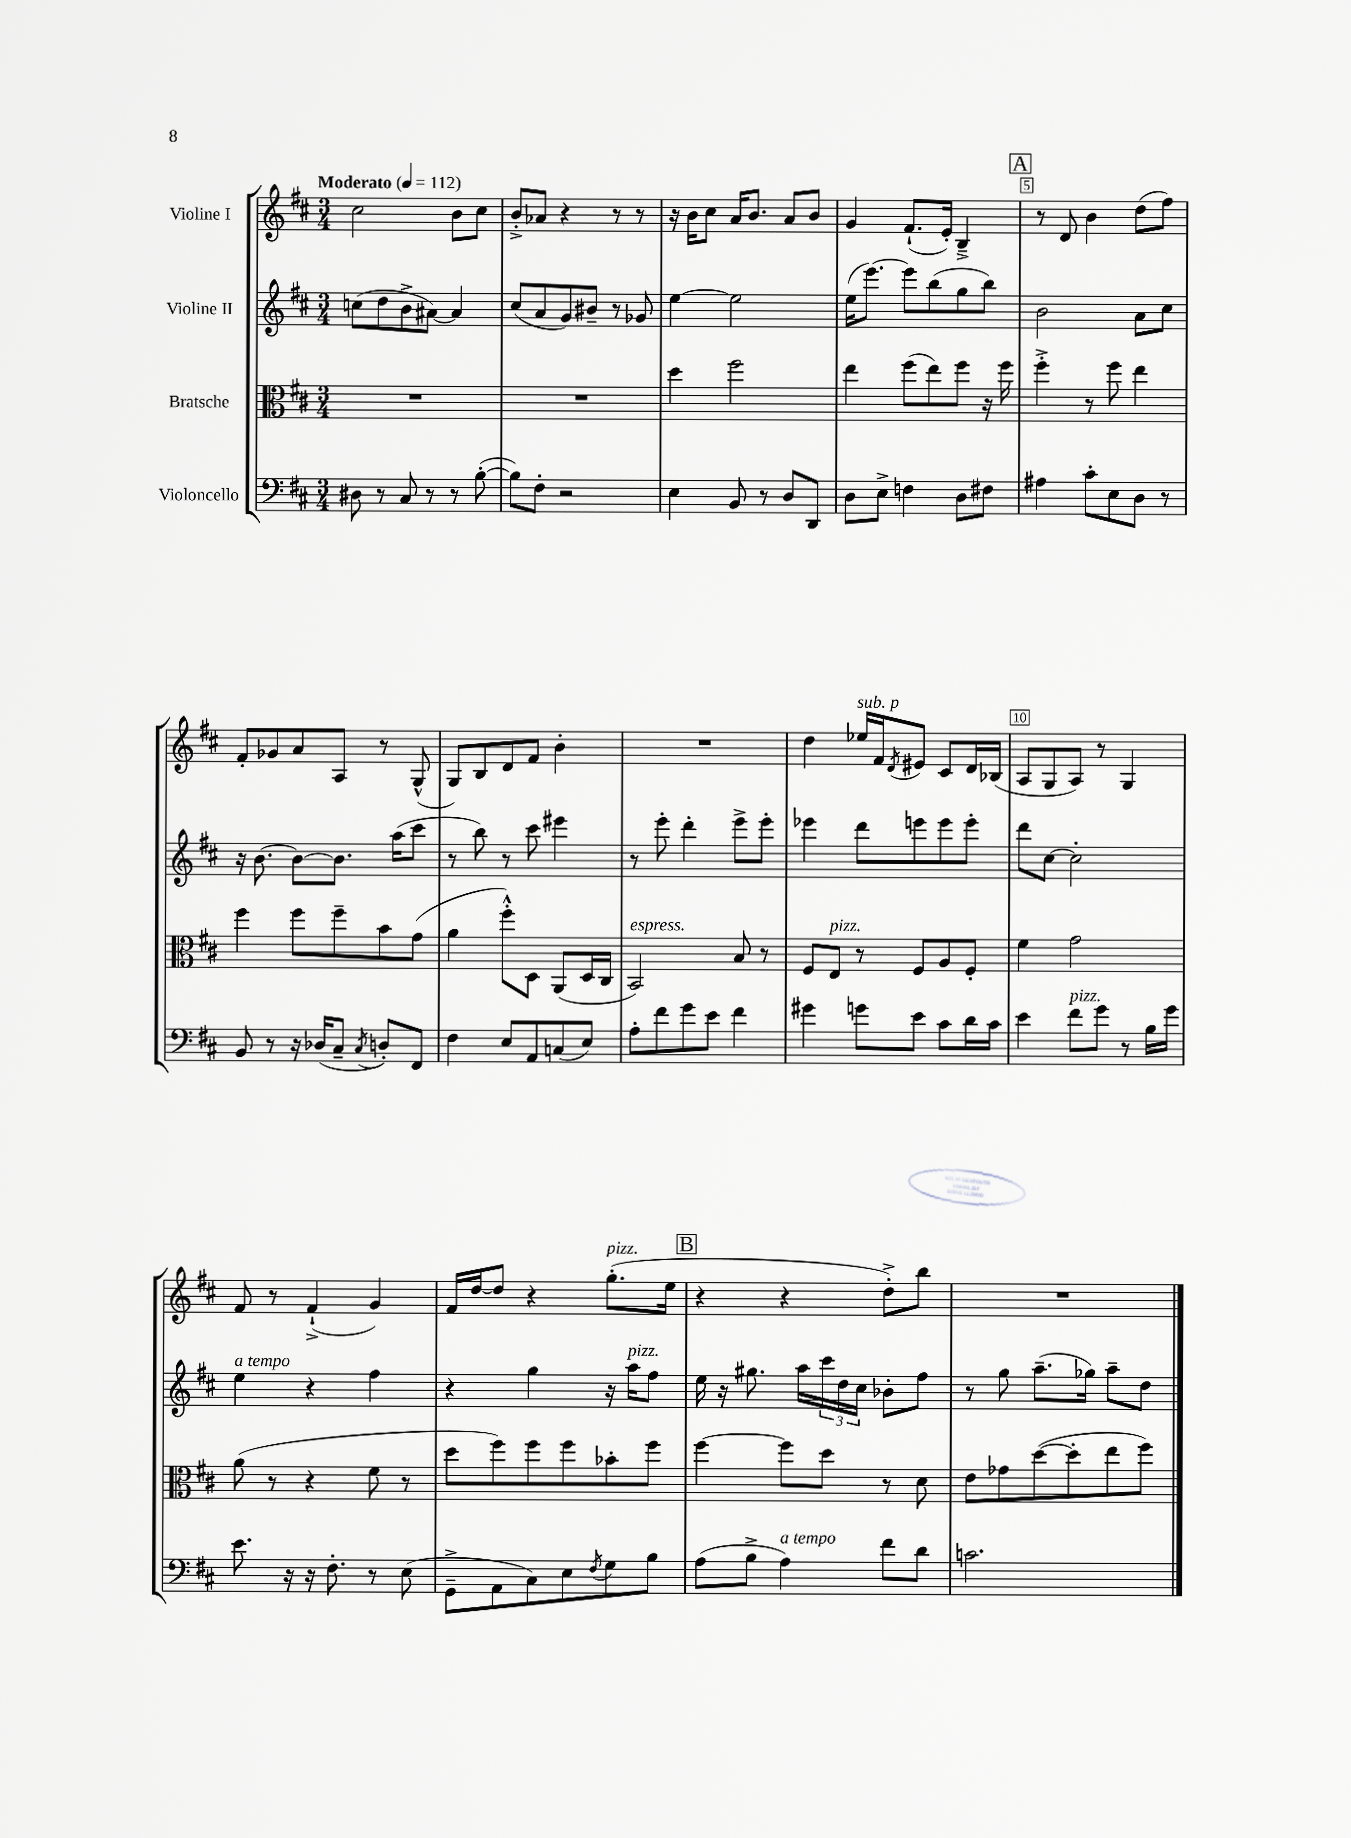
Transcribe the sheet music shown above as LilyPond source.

<<
\new StaffGroup <<
\new Staff = "s0" \with { instrumentName = "Violine I" } {
    \clef treble \key d \major \numericTimeSignature \time 3/4 \tempo "Moderato" 4 = 112
    cis''2 b'8 cis''8 |
    b'8-.-> aes'8 r4 r8 r8 |
    r16 b'16 cis''8 a'16 b'8. a'8 b'8 |
    g'4 fis'8.-!( e'16-.) b4---> |
    \mark \markup { \box "A" } r8 d'8 b'4 d''8( fis''8) |
    fis'8-. ges'8 a'8 a8 r8 g8-^( |
    g8) b8 d'8 fis'8 b'4-. |
    R2. |
    d''4 ees''16^\markup { \italic "sub. p" } fis'16 \acciaccatura { d'8 } eis'8 cis'8 d'16 bes16( |
    a8 g8 a8) r8 g4 |
    fis'8 r8 fis'4-!->( g'4) |
    fis'16 d''16~ d''8 r4 g''8.-.^\markup { \italic "pizz." }( e''16 |
    \mark \markup { \box "B" } r4 r4 d''8-.->) b''8 |
    R2. \bar "|." |
}
\new Staff = "s1" \with { instrumentName = "Violine II" } {
    \clef treble \key d \major \numericTimeSignature \time 3/4
    c''8( d''8 b'8-> ais'8~) ais'4 |
    cis''8( a'8 g'8) bis'8-- r8 ges'8 |
    e''4~ e''2 |
    e''16( e'''8.~) e'''8 b''8( g''8 b''8) |
    \mark \markup { \box "A" } b'2 a'8 cis''8 |
    r16 b'8.~ b'8~ b'8. a''16( cis'''8 |
    r8 b''8) r8 cis'''8 eis'''4 |
    r8 e'''8-. d'''4-. e'''8-> e'''8-. |
    ees'''4 d'''8 e'''8 e'''8 e'''8-. |
    d'''8 cis''8~ cis''2-. |
    e''4^\markup { \italic "a tempo" } r4 fis''4 |
    r4 g''4 r16 a''16^\markup { \italic "pizz." } fis''8 |
    \mark \markup { \box "B" } e''16 r16 gis''8. a''16 \tuplet 3/2 { cis'''16 d''16 cis''16 } bes'8-. fis''8 |
    r8 g''8 a''8.--( ges''16) a''8-- d''8 \bar "|." |
}
\new Staff = "s2" \with { instrumentName = "Bratsche" } {
    \clef alto \key d \major \numericTimeSignature \time 3/4
    R2. |
    R2. |
    d''4 fis''2 |
    e''4 fis''8( e''8) fis''8 r16 fis''16 |
    \mark \markup { \box "A" } fis''4-.-> r8 fis''8 e''4 |
    fis''4 fis''8 fis''8-- b'8 g'8( |
    a'4 fis''8-.-^) d8 a,8( d16 cis16 |
    b,2^\markup { \italic "espress." }) b8 r8 |
    fis8 e8^\markup { \italic "pizz." } r8 fis8 a8 fis8-. |
    fis'4 g'2 |
    a'8( r8 r4 fis'8 r8 |
    d''8 fis''8) fis''8 fis''8 bes'8-. fis''8 |
    \mark \markup { \box "B" } fis''4~ fis''8 d''8 r8 d'8 |
    e'8 ges'8 d''8~( d''8-. e''8 fis''8) \bar "|." |
}
\new Staff = "s3" \with { instrumentName = "Violoncello" } {
    \clef bass \key d \major \numericTimeSignature \time 3/4
    dis8 r8 cis8 r8 r8 b8~-.( |
    b8) fis8-. r2 |
    e4 b,8 r8 d8 d,8 |
    d8 e8-> f4 d8 fis8 |
    \mark \markup { \box "A" } ais4 cis'8-. e8 d8 r8 |
    b,8 r8 r16 des16( cis8-- \acciaccatura { cis8 } d8-.) fis,8 |
    fis4 e8 a,8 c8( e8) |
    a8-. fis'8 g'8 e'8 fis'4 |
    gis'4 g'8 e'8 cis'8 d'16 cis'16 |
    e'4 fis'8^\markup { \italic "pizz." } g'8 r8 b16 g'16 |
    e'8. r16 r16 fis8.-. r8 e8( |
    g,8---> a,8 cis8) e8 \acciaccatura { fis8 } g8 b8 |
    \mark \markup { \box "B" } a8( b8-> a4^\markup { \italic "a tempo" }) fis'8 d'8 |
    c'2. \bar "|." |
}
>>
>>
\layout { \context { \Score \override BarNumber.break-visibility = ##(#f #t #t) barNumberVisibility = #(every-nth-bar-number-visible 5) \override BarNumber.stencil = #(make-stencil-boxer 0.1 0.3 ly:text-interface::print) } }
